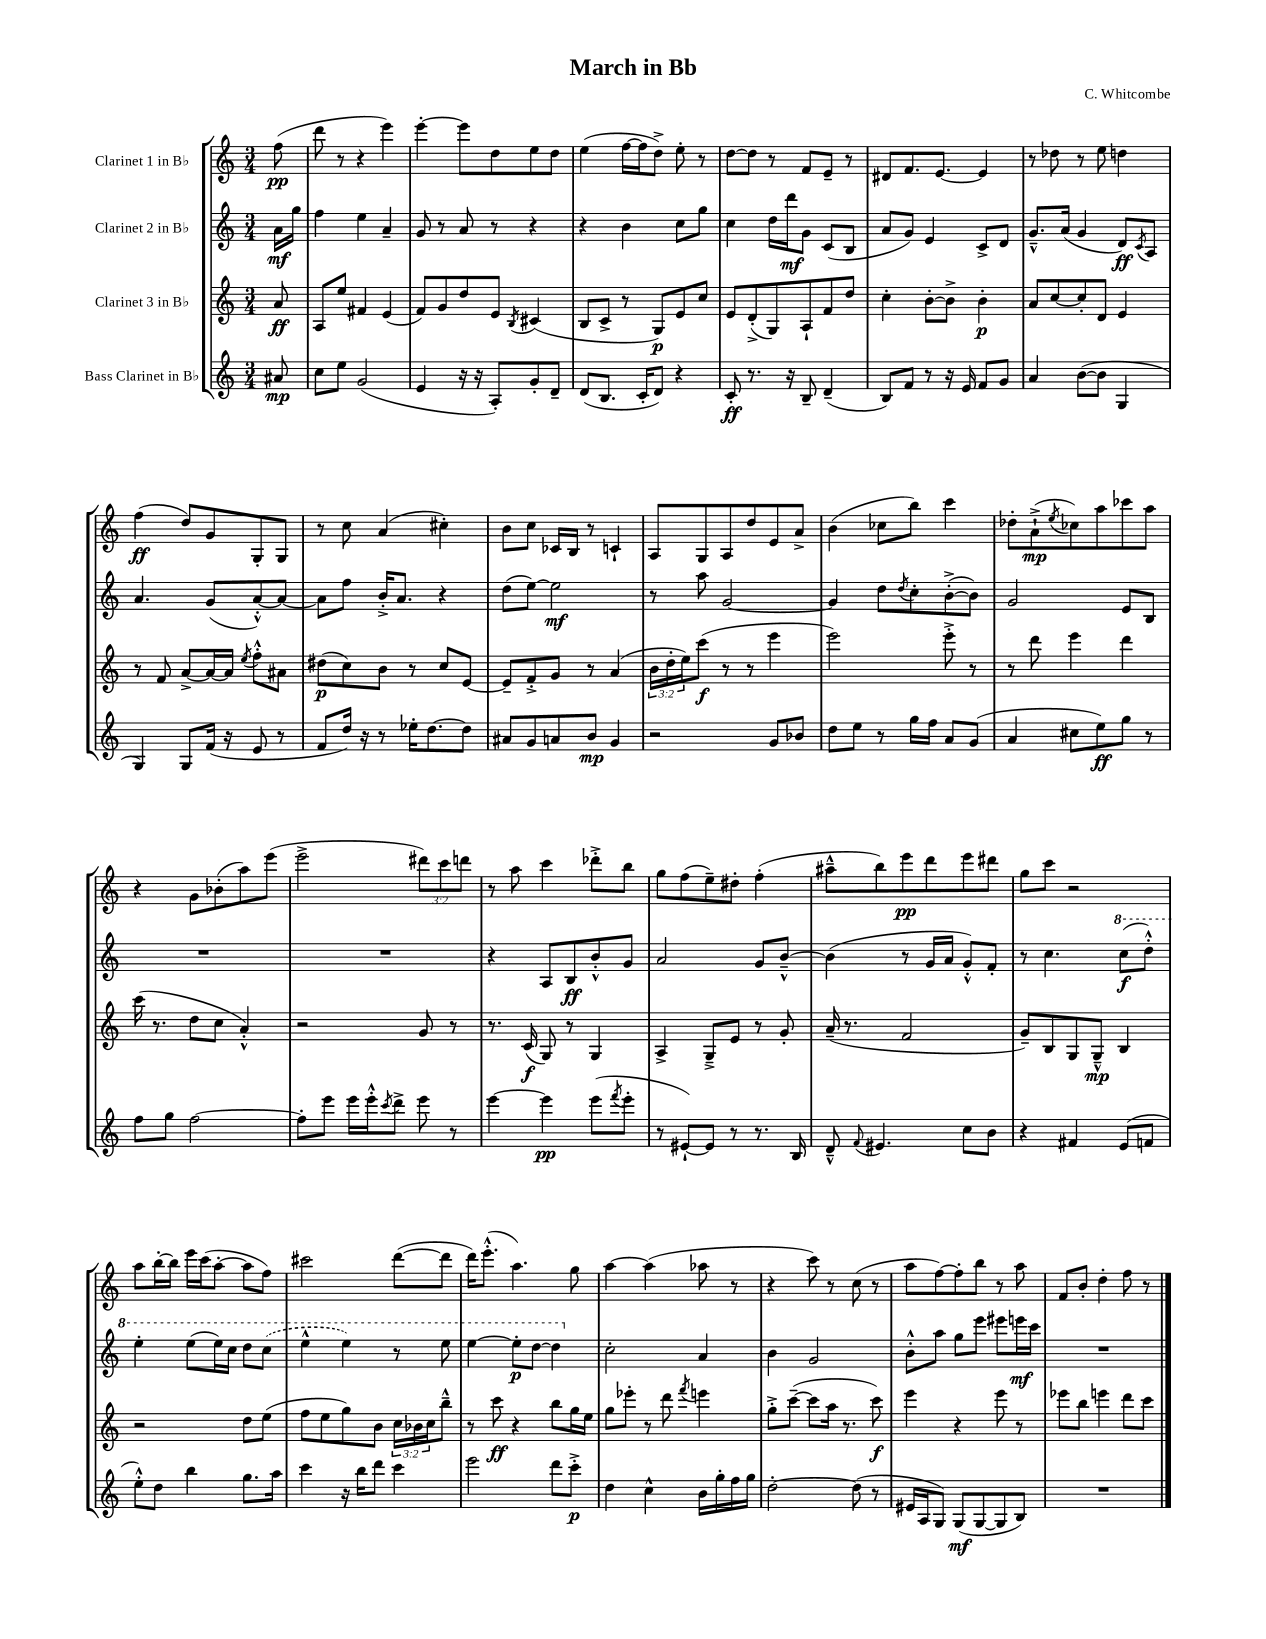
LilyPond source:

\header { title = "March in Bb" composer = "C. Whitcombe" }
<<
\new StaffGroup <<
\new Staff = "s0" \with { instrumentName = "Clarinet 1 in Bb" } {
    \clef treble \key c \major \numericTimeSignature \time 3/4 \override Staff.TupletNumber.text = #tuplet-number::calc-fraction-text \partial 8
    f''8\pp( |
    d'''8 r8 r4 e'''4) |
    e'''4~-. e'''8 d''8 e''8 d''8 |
    e''4( f''16~ f''16 d''8->) e''8-. r8 |
    d''8~ d''8 r8 f'8 e'8-- r8 |
    dis'8 f'8. e'8.~ e'4 |
    r8 des''8 r8 e''8 d''4 |
    f''4\ff( d''8) g'8 g8-. g8 |
    r8 c''8 a'4( cis''4-.) |
    b'8 c''8 ces'16 b16 r8 c'4-! |
    a8 g8 a8 d''8 e'8 a'8-> |
    b'4( ces''8 b''8) c'''4 |
    des''8-. a'8-!->\mp( \acciaccatura { e''8 } ces''8) a''8 ces'''8 a''8 |
    r4 g'8 bes'8-.( a''8) e'''8( |
    e'''2-> \tuplet 3/2 { dis'''8) c'''8 d'''8 } |
    r8 a''8 c'''4 des'''8-.-> b''8 |
    g''8 f''8( e''8--) dis''8-. f''4-.( |
    ais''8---^ b''8) e'''8\pp d'''8 e'''8 dis'''8 |
    g''8 c'''8 r2 |
    a''8 b''16~-. b''16 e'''16 c'''16( a''8~-. a''8 f''8) |
    cis'''2 d'''8~( d'''8 |
    d'''16) e'''8.-.-^( a''4.) g''8 |
    a''4~ a''4( aes''8 r8 |
    r4 c'''8) r8 c''8( r8 |
    a''8 f''8~) f''8-. b''8 r8 a''8 |
    f'8 b'8-. d''4-. f''8 r8 \bar "|." |
}
\new Staff = "s1" \with { instrumentName = "Clarinet 2 in Bb" } {
    \clef treble \key c \major \numericTimeSignature \time 3/4 \partial 8
    a'16\mf g''16 |
    f''4 e''4 a'4-- |
    g'8 r8 a'8 r8 r4 |
    r4 b'4 c''8 g''8 |
    c''4 d''16 d'''16\mf g'8 c'8( b8 |
    a'8 g'8) e'4 c'8-> d'8 |
    g'8.---^ a'16( g'4 d'8\ff) \acciaccatura { c'8 } a8 |
    a'4. g'8( a'8~-.-^) a'8~ |
    a'8 f''8 b'16-.-> a'8. r4 |
    d''8( e''8~) e''2\mf |
    r8 a''8 g'2~ |
    g'4 d''8 \acciaccatura { d''8 } c''8-. b'8~-.->( b'8) |
    g'2 e'8 b8 |
    R2. |
    R2. |
    r4 a8 b8\ff b'8-.-^ g'8 |
    a'2 g'8 b'8~---^ |
    b'4( r8 g'16 a'16 g'8-.-^) f'8-. |
    r8 c''4. \ottava #1 c'''8\f( d'''8-.-^) |
    e'''4-. e'''8( e'''16) c'''16 d'''8 \once \slurDashed c'''8( |
    e'''4-^ e'''4) r8 e'''8 |
    e'''4~ e'''8-.\p d'''8~ d'''4 \ottava #0 |
    c''2-. a'4 |
    b'4 g'2 |
    b'8-.-^ a''8 g''8 e'''8 eis'''8 e'''16\mf c'''16 |
    R2. \bar "|." |
}
\new Staff = "s2" \with { instrumentName = "Clarinet 3 in Bb" } {
    \clef treble \key c \major \numericTimeSignature \time 3/4 \override Staff.TupletNumber.text = #tuplet-number::calc-fraction-text \partial 8
    a'8\ff |
    a8 e''8 fis'4 e'4( |
    f'8) g'8 d''8 e'8 \acciaccatura { b8 } cis'4( |
    b8 c'8-> r8 g8\p) e'8 c''8 |
    e'8 d'8-.->( g8) a8-! f'8 d''8 |
    c''4-. b'8~-. b'8-> b'4-.\p |
    a'8 c''8~ c''8-. d'8 e'4 |
    r8 f'8 a'8~-> a'16~ a'16 \acciaccatura { e''8 } f''8-.-^ ais'8 |
    dis''8\p( c''8) b'8 r8 c''8 e'8~ |
    e'8-- f'8-.-> g'8 r8 a'4( |
    \tuplet 3/2 { b'16 d''16-. e''16) } c'''8\f( r8 r8 e'''4 |
    e'''2) e'''8-.-> r8 |
    r8 d'''8 e'''4 d'''4 |
    c'''16( r8. d''8 c''8 a'4-.-^) |
    r2 g'8 r8 |
    r8. c'16\f( g8) r8 g4 |
    a4-> g8---> e'8 r8 g'8-. |
    a'16--( r8. f'2 |
    g'8--) b8 g8 g8---^\mp b4 |
    r2 d''8 e''8( |
    f''8 e''8 g''8) b'8 \tuplet 3/2 { c''16 bes'16 c''16 } b''8---^ |
    r8 c'''8\ff r4 b''8 g''16 e''16 |
    g''8 ees'''8-. r8 d'''8 \acciaccatura { f'''8 } e'''4 |
    g''8-.-> c'''8~--( c'''8 a''16 r8. c'''8\f) |
    e'''4 r4 e'''8 r8 |
    ees'''8 b''8 e'''4 d'''8 c'''8 \bar "|." |
}
\new Staff = "s3" \with { instrumentName = "Bass Clarinet in Bb" } {
    \clef treble \key c \major \numericTimeSignature \time 3/4 \partial 8
    ais'8\mp |
    c''8 e''8 g'2( |
    e'4 r16 r16 a8-.) g'8-. d'8-- |
    d'8( b8. c'16-. d'8) r4 |
    c'8-.\ff r8. r16 b8-- d'4--( |
    b8) f'8 r8 r16 e'16 f'8 g'8 |
    a'4 b'8~( b'8 g4 |
    g4) g8 f'16( r16 e'8 r8 |
    f'8 d''16) r16 r8 ees''16-. d''8.~ d''8 |
    ais'8 g'8 a'8 b'8\mp g'4 |
    r2 g'8 bes'8 |
    d''8 e''8 r8 g''16 f''16 a'8 g'8( |
    a'4 cis''8 e''8\ff) g''8 r8 |
    f''8 g''8 f''2~ |
    f''8-. e'''8 e'''16 e'''16-.-^ \acciaccatura { c'''8 } d'''8-> e'''8 r8 |
    e'''4~ e'''4\pp e'''8( \acciaccatura { f'''8 } e'''8-. |
    r8 eis'8~-!) eis'8 r8 r8. b16 |
    d'8---^ \appoggiatura { f'8 } eis'4. c''8 b'8 |
    r4 fis'4 e'8( f'8 |
    e''8-.-^) d''8 b''4 g''8. a''16 |
    c'''4 r16 b''16 d'''8 c'''4 |
    e'''2 d'''8 c'''8-.->\p |
    d''4 c''4-^ b'16 g''16-. f''16 g''16 |
    d''2~-. d''8( r8 |
    eis'16 a16 g8) g8\mf( g8~ g8 b8) |
    R2. \bar "|." |
}
>>
>>
\layout { \context { \Score \remove "Bar_number_engraver" } }
